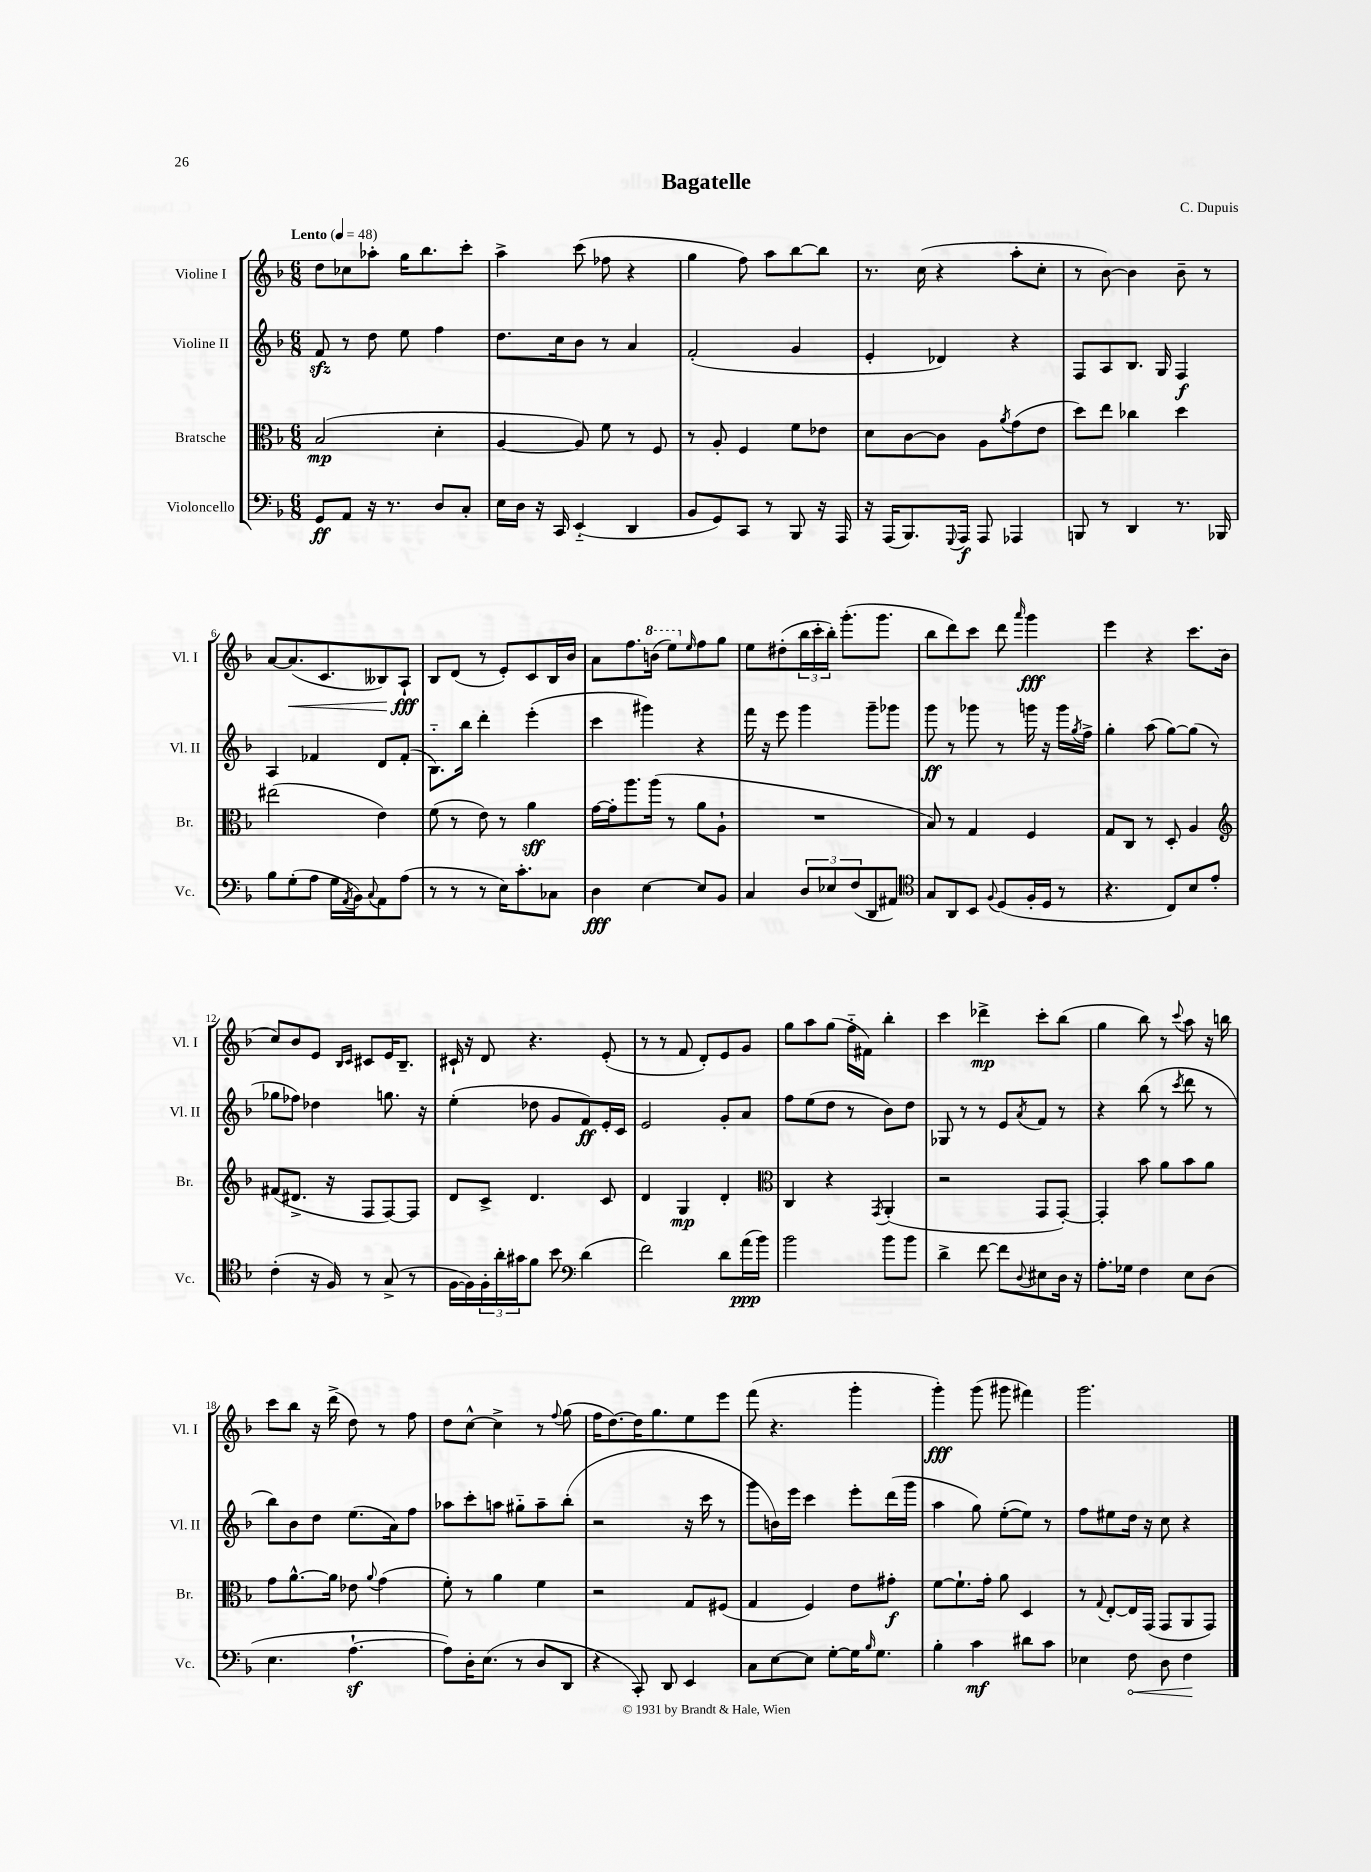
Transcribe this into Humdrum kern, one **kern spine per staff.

**kern	**kern	**kern	**kern
*staff4	*staff3	*staff2	*staff1
*clefF4	*clefC3	*clefG2	*clefG2
*k[b-]	*k[b-]	*k[b-]	*k[b-]
*M6/8	*M6/8	*M6/8	*M6/8
*MM48	*MM48	*MM48	*MM48
8GG	(2B-	8f	8dd
8AA	.	8r	8cc-
16r	.	8dd	8aa-'
8.r	.	.	.
.	.	8ee	16gg
.	.	.	8.bb-
8D	4d'	4ff	.
8C'	.	.	8ccc'
=	=	=	=
16E	[4A	8.dd	4aa^
16D	.	.	.
16r	.	.	.
16CC	.	16cc	.
(4EE'~	8A])	8b-	(8ccc
.	8f	8r	8ff-
4DD	8r	4a	4r
.	8F	.	.
=	=	=	=
8BB-	8r	(2f'	4gg
8GG)	8A'	.	.
8CC	4F	.	8ff)
8r	.	.	8aa
8BBB-	8f	4g	[8bb-
16r	8e-	.	8bb-]
16AAA	.	.	.
=	=	=	=
16r	8d	4e'	8.r
(16AAA	.	.	.
8.BBB-)	[8c	.	.
.	.	.	(16cc
.	8c]	4d-)	4r
8qqGGG	.	.	.
16AAA	.	.	.
8AAA	8A	.	.
.	8qa	.	.
4AAA-	(8g	4r	8aa'
.	8e	.	8cc'
=	=	=	=
8BBB	8dd)	8F	8r
8r	8ee	8A	[8b-)
4DD	4cc-	8.B-	4b-]
.	.	16G	.
8.r	4dd	4F	8b-~
.	.	.	8r
16BBB-	.	.	.
=	=	=	=
8B-	(2ee#	4A	[8a
(8G'	.	.	(8.a]
8A	.	4f-	.
.	.	.	8.c
16G	.	.	.
8qAA	.	.	.
16BB-)	.	.	.
8qqC	.	.	.
8AA	4e)	8d	8B--)
(8A	.	(8f-'	8A`
=	=	=	=
8r	(8f	8.B-'~)	8B-
8r	8r	.	(8d
.	.	16bb-	.
8r	8e)	4ddd'	8r
16E)	8r	.	8e')
8.c'	.	.	.
.	4a	(4eee'	8c
8C-	.	.	16B-
.	.	.	16b-
=	=	=	=
4D	[16g	4ccc	8a
.	16g']	.	.
.	8.aa	.	8.ff
[4E	.	4ggg#)	.
.	(16aa	.	(16bb
.	8r	.	8eee)
.	.	.	16qqee
8E]	8a	4r	8ff
8BB-	8A`	.	8gg
=	=	=	=
4C	2.r	16fff	8ee
.	.	16r	.
.	.	8eee	(8dd#'
12D	.	4ggg	24bb-
.	.	.	24ccc'
12E-	.	.	24bb-')
.	.	.	(8.ggg'
(12F	.	.	.
8DD	.	8ggg~	.
.	.	.	8.ggg
8AA#)	.	8ggg-	.
=	=	=	=
*clefC4	*	*	*
8G	8B-)	8ggg	8bb-
8AA	8r	8r	8ddd)
8BB-	4G	8ggg-	8ccc
8qqF	.	.	.
(8D	.	8r	8ddd
.	.	.	16qqaaa
16F'	4F	16ggg	4ggg
16D	.	16r	.
8r	.	16ggg	.
.	.	8qgg	.
.	.	16ff^	.
=	=	=	=
4.r	8G	4gg'	4eee
.	8C	.	.
.	8r	(8aa	4r
8C)	8D'	[8gg)	.
8B-	4A	(8gg]	8.ccc
8e'	.	8r	.
.	.	.	(16b-
=	=	=	=
*	*clefG2	*	*
(4c'	(8f#	8gg-	8cc)
.	8.d#^	8ff-)	8b-
16r	.	4dd-	8e
16F)	16r	.	.
.	.	.	16qqB-
.	.	.	16qqc
8r	8F	.	8c#
(8G^	[8F)	8.gg	16e
.	.	.	8.B-~
8r	8F]	.	.
.	.	16r	.
=	=	=	=
[16F	8d	(4ee'	16c#`
16F])	.	.	16r
24F'	8c^	.	8d
24a'	.	.	.
24g#	.	.	.
8f	4.d	8dd-	4.r
8b-	.	8g	.
*clefF4	*	*	*
(4d	.	8f)	.
.	8c	16e'	(8e'
.	.	16c	.
=	=	=	=
2f)	4d	2e	8r
.	.	.	8r
.	4G	.	8f
.	.	.	8d')
8d	4d'	8g'	8e
(16a	.	8a	8g
16b-)	.	.	.
=	=	=	=
*	*clefC3	*	*
2b-	4C	8ff	8gg
.	.	(8ee	8aa
.	4r	8dd	(8gg
.	.	8r	16ff'~
.	.	.	16f#)
.	8qGG	.	.
8b-	(4AA'	8b-)	4bb-'
8b-	.	8dd	.
=	=	=	=
4d^	2r	8G-	4ccc
.	.	8r	.
[8f	.	8r	4ddd-^
8f]	.	8e	.
8qqD	.	8qa	.
8E#	8GG	8f	8ccc'
16D	[8GG')	8r	(8bb-
16r	.	.	.
=	=	=	=
8.A'	4GG']	4r	4gg
16G-	.	.	.
4F	8b-	(8bb-	8bb-)
.	8a	8r	8r
.	.	8qccc	8qqccc
8E	8b-	8ddd	8aa
(8D	8a	8r	16r
.	.	.	16bb
=	=	=	=
4.E	8g	8bb-)	8ccc
.	[8.a^^	8b-	8bb-
.	.	8dd	16r
.	16a]	.	(16ddd^
[4.A`	8e-	(8.ee	8dd)
.	8qqa	.	.
.	(4g	.	8r
.	.	16a)	.
.	.	8ff	8ff
=	=	=	=
8A])	8f')	8aa-	8dd
16D'	8r	8ccc'	[8cc^^
(8.E	.	.	.
.	4a	8aa	4cc^]
8r	.	8gg#'~	.
8D	4f	8aa~	8r
.	.	.	8qqff
8DD	.	(8bb-'	(8gg
=	=	=	=
4r	2r	2r	16ff
.	.	.	[8.dd)
8CC')	.	.	16dd]
.	.	.	8.gg
8DD	.	.	.
4EE	8G	16r	8ee
.	.	16ccc	.
.	(8F#	8r	8eee
=	=	=	=
8C	4G	8ggg	(8fff
[8E	.	16b)	4.r
.	.	16eee	.
8E]	4F)	4ccc	.
[8G'	.	.	.
16G]	8e	8eee'	4ggg'
16qqB-	.	.	.
8.G	.	.	.
.	8g#'	(16ddd	.
.	.	16ggg	.
=	=	=	=
4B-'	[8f	4aa	4ggg')
.	8.f`]	.	.
4c	.	8gg)	(8ggg
.	16g'	.	.
.	8a	([8ee'	8ggg#
8d#	4D	8ee])	4fff#)
8c	.	8r	.
=	=	=	=
4E-	8r	8ff	2.ggg
.	8qqG	.	.
.	[8E'	8ee#	.
8F	16E]	16dd	.
.	(16GG	16r	.
8D	8GG	8cc	.
4F	8AA	4r	.
.	8GG)	.	.
==	==	==	==
*-	*-	*-	*-
